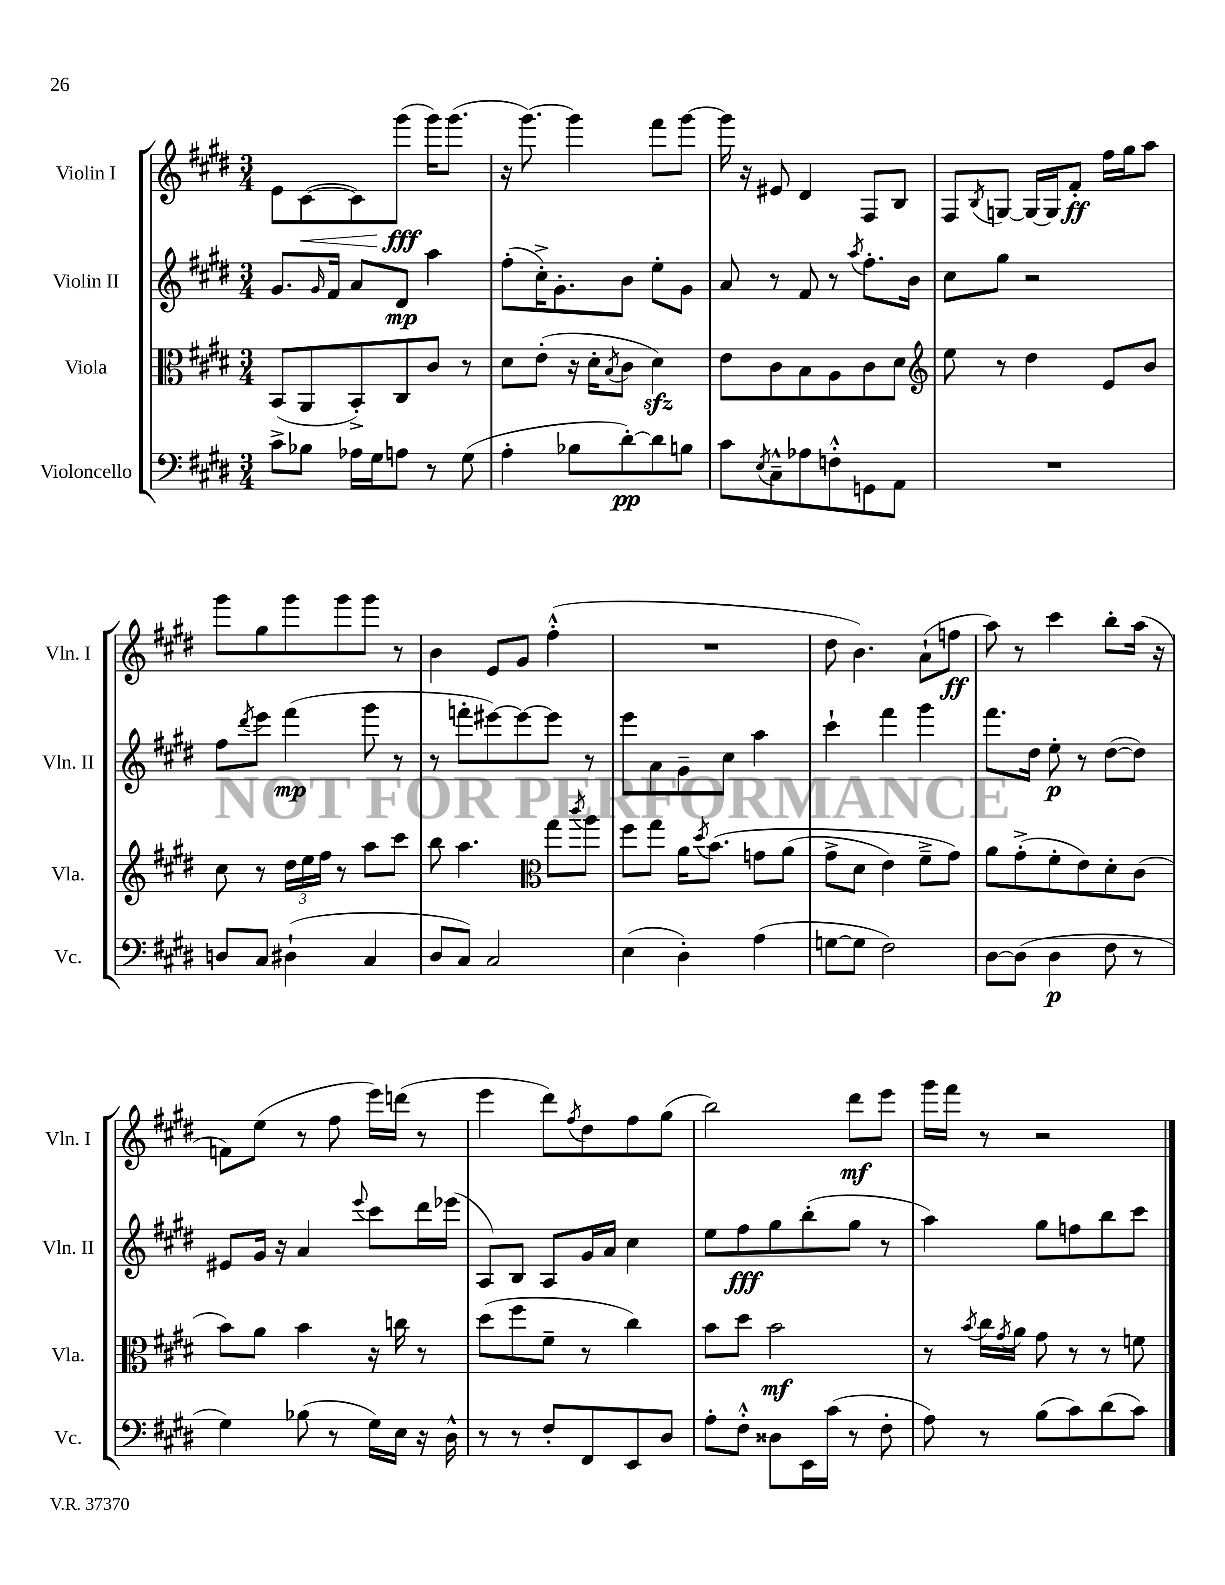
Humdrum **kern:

**kern	**kern	**kern	**kern
*staff4	*staff3	*staff2	*staff1
*clefF4	*clefC3	*clefG2	*clefG2
*k[f#c#g#d#]	*k[f#c#g#d#]	*k[f#c#g#d#]	*k[f#c#g#d#]
*M3/4	*M3/4	*M3/4	*M3/4
8c#^	(8BB	8.g#	8e
8B-	8AA	.	([8c#
.	.	16qqg#	.
.	.	16f#	.
16A-	8BB'^)	8a	8c#])
16G#	.	.	.
8A	8C#	8d#	(8ggg#
8r	8c#	4aa	16ggg#)
.	.	.	(8.ggg#
(8G#	8r	.	.
=	=	=	=
4A'	8d#	(8ff#'	16r
.	.	.	[8.ggg#)
.	(8e'	16cc#'^)	.
.	.	8.g#'	.
8B-	16r	.	4ggg#]
.	16d#'	.	.
.	8qB	.	.
[8d#')	8c#	8b	.
8d#]	4d#)	8ee'	8fff#
8B	.	8g#	[8ggg#
=	=	=	=
8c#	8e	8a	16ggg#]
.	.	.	16r
8qE	.	.	.
8C#~^^	8c#	8r	8e#
8A-	8B	8f#	4d#
8F'^^	8A	8r	.
.	.	8qaa	.
8GG	8c#	8.ff#'	8F#
8AA	8d#	.	8B
.	.	16b	.
=	=	=	=
*	*clefG2	*	*
2.r	8ee	8cc#	8F#
.	.	.	8qB
.	8r	8gg#	[8G
.	4dd#	2r	16G_
.	.	.	16G]
.	.	.	8f#'
.	8e	.	16ff#
.	.	.	16gg#
.	8b	.	8aa
=	=	=	=
8D	8cc#	8ff#	8ggg#
.	.	8qddd#	.
8C#	8r	8eee	8gg#
(4D#`	24dd#	(4fff#	8ggg#
.	24ee	.	.
.	24ff#	.	.
.	8r	.	8ggg#
4C#	8aa	8ggg#	8ggg#
.	8ccc#	8r	8r
=	=	=	=
8D#	8bb	8r	4b
8C#)	4.aa	8fff'	.
2C#	.	[8eee#)	8e
.	.	8eee#_	8g#
*	*clefC3	*	*
.	8gg#	8eee#]	(4ff#'^^
.	8qccc#	.	.
.	8aa	8r	.
=	=	=	=
(4E	8ff#	8eee	2.r
.	8gg#	8a	.
4D#')	16a	8g#~	.
.	8qdd#	.	.
.	&(8.b	.	.
.	.	8cc#	.
(4A	8g	4aa	.
.	(8a	.	.
=	=	=	=
[8G	8g#^	4ccc#`	8dd#
8G]	8d#	.	4.b)
2F#)	4e)	4fff#	.
.	8f#~^	4ggg#	(8a`
.	8g#&)	.	8ff
=	=	=	=
[8D#	8a	8.fff#	8aa)
(8D#]	(8g#'^	.	8r
.	.	16dd#	.
4D#	8f#'	8ee'	4ccc#
.	8e)	8r	.
8F#	8d#'	([8dd#	8bb'
8r	(8c#	8dd#])	(16aa
.	.	.	16r
=	=	=	=
4G#)	8b)	8e#	8f)
.	8a	16g#	(8ee
.	.	16r	.
(8B-	4b	4a	8r
8r	.	.	8ff#
.	.	8qqeee	.
16G#)	16r	8ccc#	16eee)
16E	16cc	.	(16ddd
16r	8r	16ddd#	8r
16D#^^	.	(16eee-	.
=	=	=	=
8r	(8dd#	8A)	4eee
8r	8ff#	8B	.
8F#'	8f#~	8A	8ddd#)
.	.	.	8qff#
8FF#	8r	16g#	8dd#
.	.	16a	.
8EE	4cc#)	4cc#	8ff#
8D#	.	.	(8gg#
=	=	=	=
8A'	8b	8ee	2bb)
8F#'^^	8dd#	8ff#	.
8D##	2b	8gg#	.
16EE	.	(8bb'	.
(16c#	.	.	.
8r	.	8gg#	8ddd#
8F#'	.	8r	8eee
=	=	=	=
8A)	8r	4aa)	16ggg#
.	.	.	16fff#
.	8qb	.	.
8r	16cc#	.	8r
.	8qg#	.	.
.	16a	.	.
(8B	8g#	8gg#	2r
8c#)	8r	8ff	.
(8d#	8r	8bb	.
8c#)	8f	8ccc#	.
==	==	==	==
*-	*-	*-	*-
